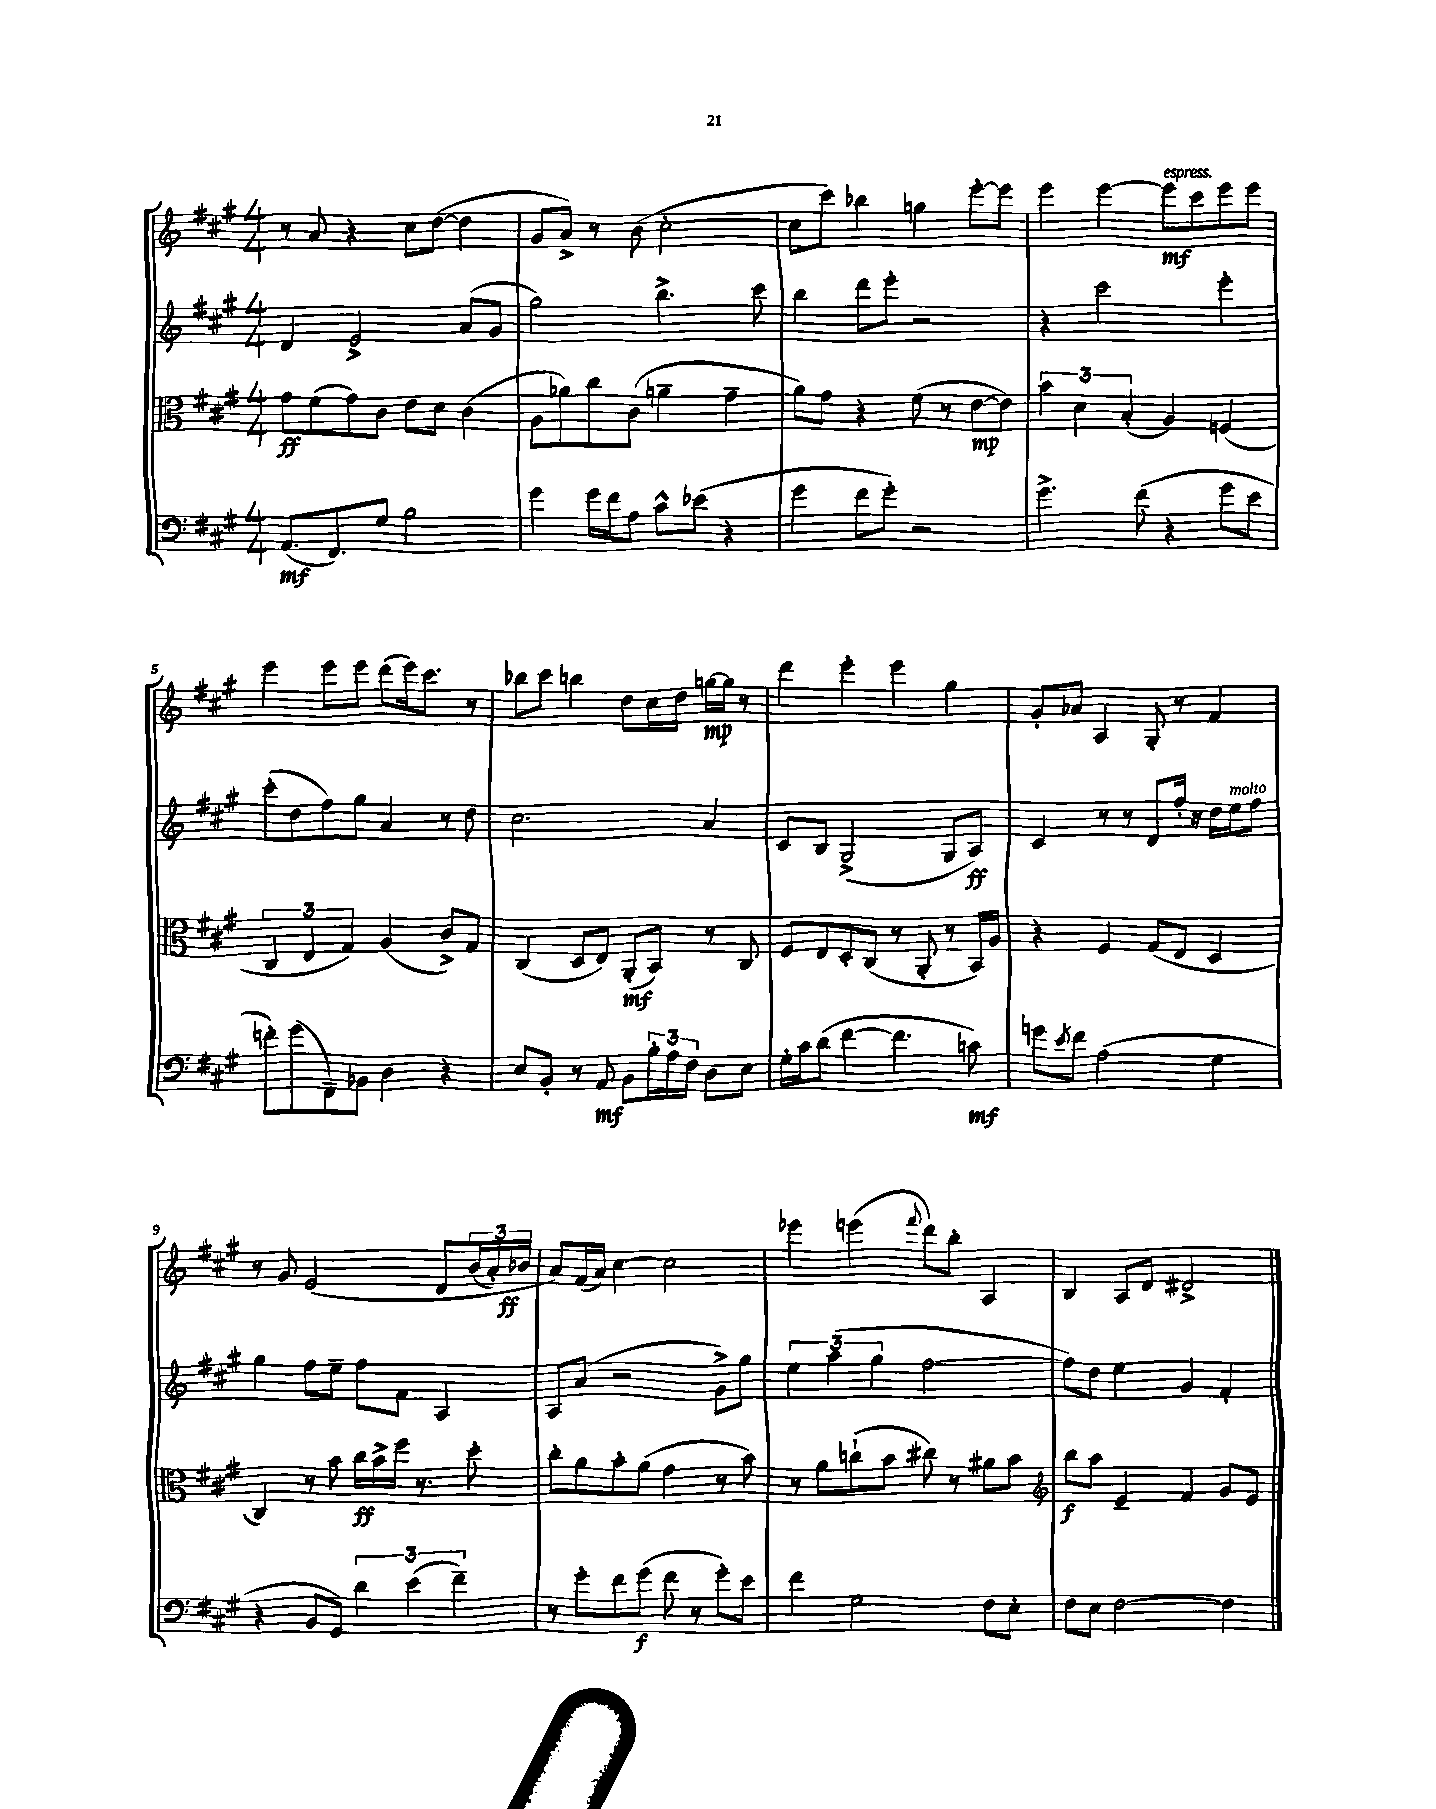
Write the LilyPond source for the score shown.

<<
\new StaffGroup <<
\new Staff = "s0" {
    \clef treble \key a \major \numericTimeSignature \time 4/4
    r8 a'8 r4 cis''8 d''8~( d''4 |
    gis'8 a'8->) r8 b'8( cis''2~-. |
    cis''8 cis'''8) bes''4 g''4 e'''8~-. e'''8 |
    e'''4 e'''4~ e'''8\mf^\markup { \italic "espress." } cis'''8 e'''8 e'''8 |
    e'''4 e'''8 e'''8 d'''8( e'''16) cis'''8. r8 |
    bes''8 cis'''8 b''4 d''8 cis''16 d''16 g''16~\mp g''16 r8 |
    d'''4 e'''4-. e'''4 gis''4 |
    gis'8-. aes'8 a4 gis8-. r8 fis'4 |
    r8 gis'8 e'2\( d'8 \tuplet 3/2 { b'16( a'16-.) bes'16\ff } |
    a'8\) fis'16( a'16) cis''4~ cis''2 |
    ees'''4 e'''4( \appoggiatura { fis'''8 } d'''8) b''8-. a4 |
    b4 a8 d'8 dis'2-> \bar "|." |
}
\new Staff = "s1" {
    \clef treble \key a \major \numericTimeSignature \time 4/4
    d'4 e'2-> a'8( gis'8 |
    gis''2) b''4.-> cis'''8 |
    b''4 d'''8 e'''8-. r2 |
    r4 cis'''2 e'''4-. |
    cis'''8-.( d''8 fis''8) gis''8 a'4 r8 d''8 |
    cis''2. a'4 |
    cis'8 b8 gis2->( gis8 a8\ff) |
    cis'4 r8 r8 d'8 fis''16-. r16 d''16 e''16^\markup { \italic "molto" } fis''8 |
    gis''4 fis''8 e''8-- fis''8 fis'8 a4 |
    a8 a'8( r2 gis'8->) gis''8 |
    \tuplet 3/2 { e''4 a''4( gis''4 } fis''2~ |
    fis''8) d''8 e''4 gis'4 fis'4-. \bar "|." |
}
\new Staff = "s2" {
    \clef alto \key a \major \numericTimeSignature \time 4/4
    gis'8\ff fis'8( gis'8) cis'8 e'8 d'8 cis'4( |
    a8 aes'8) cis''8 cis'8( a'4-- gis'4-- |
    a'8) gis'8 r4 fis'8( r8 e'8~\mp e'8) |
    \tuplet 3/2 { b'4 d'4 b4-.( } a4) f4( |
    \tuplet 3/2 { cis4 e4 gis4) } a4( cis'8->) gis8 |
    cis4( d8 e8) a,8-.\mf( b,8) r8 cis8 |
    fis8 e8 d8-. cis8( r8 a,8-. r8 b,16) a16 |
    r4 fis4 gis8( e8 d4 |
    cis4) r8 b'8 cis''16\ff b'16-> fis''16 r8. d''8-. |
    cis''8-. a'8 b'8-. a'8( gis'4 r8 b'8) |
    r8 a'8 c''8-!( b'8 cis''8) r8 ais'8 b'8 |
    \clef treble b''8\f a''8 e'4-- fis'4 gis'8 e'8 \bar "|." |
}
\new Staff = "s3" {
    \clef bass \key a \major \numericTimeSignature \time 4/4
    a,8.\mf( fis,8.) gis8 b2 |
    gis'4 gis'16 fis'16 a8 cis'8-^ ees'8( r4 |
    gis'4 fis'8 gis'8-.) r2 |
    gis'4.-> fis'8( r4 gis'8 e'8 |
    f'8-.) gis'8( fis,8--) bes,8 d4 r4 |
    e8 b,8-. r8 a,8\mf b,8 \tuplet 3/2 { b16-. a16 fis16 } d8 e8 |
    gis16-. cis'16 d'8( fis'4~ fis'4. c'8\mf) |
    g'8 \acciaccatura { e'8 } fis'8 a2( gis4 |
    r4 b,8 gis,8) \tuplet 3/2 { d'4 e'4( fis'4--) } |
    r8 gis'8-. fis'8 gis'8\f( fis'8 r8 gis'8-.) e'8 |
    fis'4 gis2 fis8 e8-. |
    fis8 e8 fis2~ fis4 \bar "|." |
}
>>
>>
